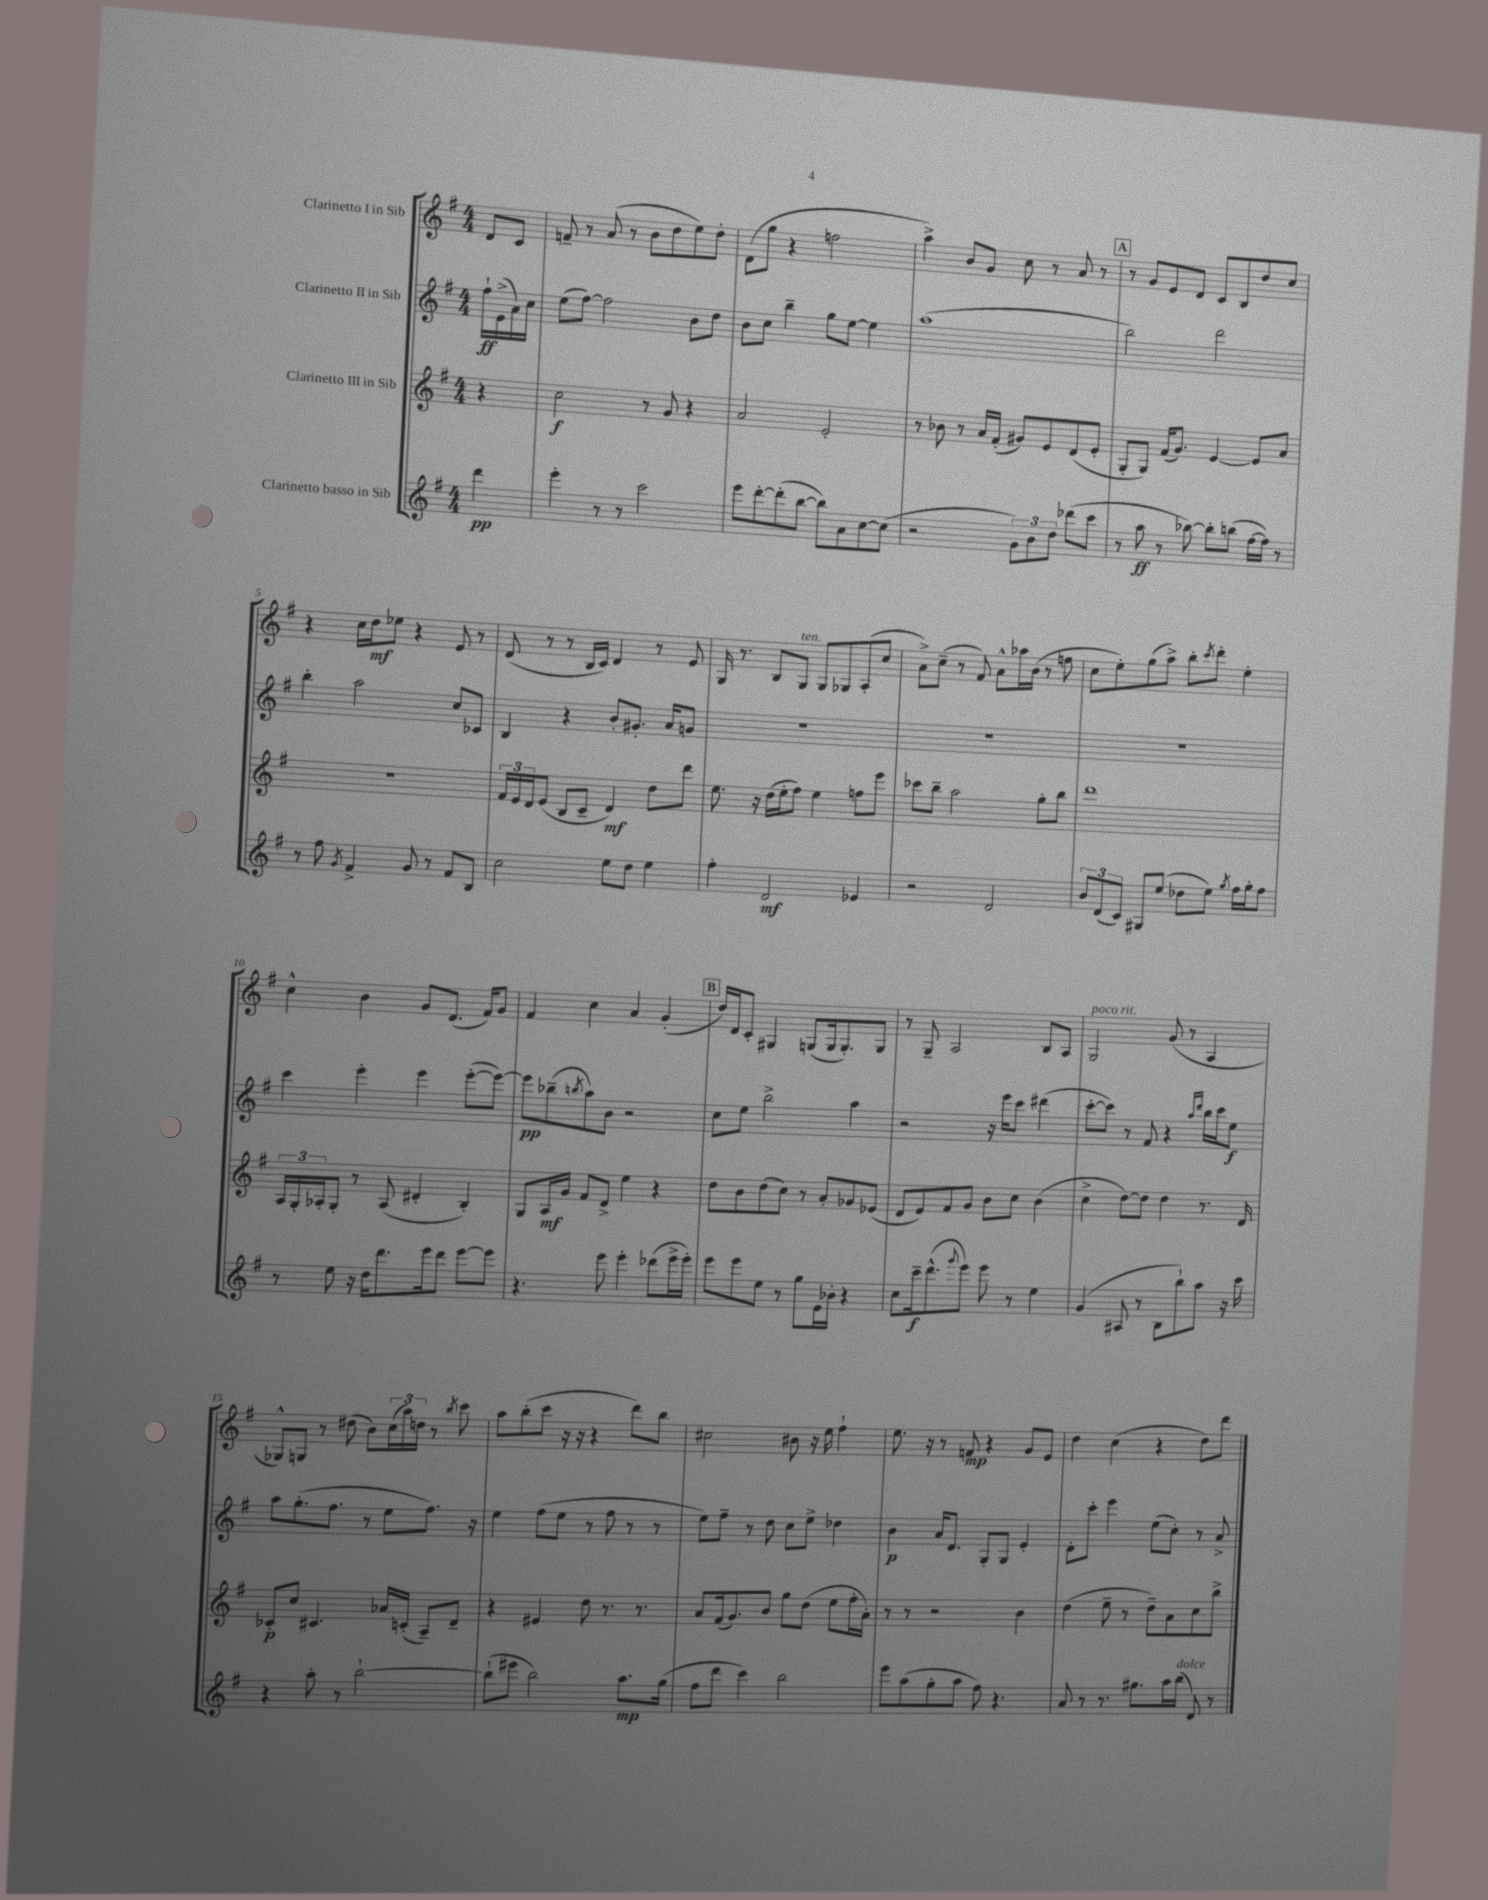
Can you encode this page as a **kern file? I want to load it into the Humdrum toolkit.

**kern	**dynam	**kern	**dynam	**kern	**dynam	**kern	**dynam
*part4	*part4	*part3	*part3	*part2	*part2	*part1	*part1
*staff4	*staff4	*staff3	*staff3	*staff2	*staff2	*staff1	*staff1
*I"Clarinetto basso in Sib	*	*I"Clarinetto III in Sib	*	*I"Clarinetto II in Sib	*	*I"Clarinetto I in Sib	*
*clefG2	*	*clefG2	*	*clefG2	*	*clefG2	*
*k[f#]	*	*k[f#]	*	*k[f#]	*	*k[f#]	*
*M4/4	*	*M4/4	*	*M4/4	*	*M4/4	*
=	=	=	=	=	=	=	=
4ddd\	pp	4r	.	16ff#`\LL	ff	8d/L	.
.	.	.	.	(16e^\	.	.	.
.	.	.	.	16a\)	.	8c/J	.
.	.	.	.	16cc\JJ	.	.	.
=1	=1	=1	=1	=1	=1	=1	=1
4eee'\	.	2cc\	f	(8ee\L	.	8fn~/	.
.	.	.	.	[8ff#\J)	.	8r	.
8r	.	.	.	2ff#\]	.	(8a/	.
8r	.	.	.	.	.	8r	.
2ccc\	.	8r	.	.	.	8b\L	.
.	.	8g/	.	.	.	8dd\	.
.	.	4r	.	8b\L	.	8ee\)	.
.	.	.	.	8dd\J	.	8dd'\J	.
=2	=2	=2	=2	=2	=2	=2	=2
8eee\L	.	2a/	.	8b\L	.	(8d\L	.
[8ddd'\	.	.	.	8cc\J	.	8gg\J	.
(8ddd'\]	.	.	.	4bb~\	.	4r	.
[8bb\J	.	.	.	.	.	.	.
8bb\L])	.	2e'/	.	8gg\L	.	2ffn\	.
8a\	.	.	.	[8ee\J	.	.	.
[8cc\	.	.	.	4ee\]	.	.	.
(8cc\J]	.	.	.	.	.	.	.
=3	=3	=3	=3	=3	=3	=3	=3
2r	.	8r	.	(1aa	.	4aa^\)	.
.	.	8b-X\	.	.	.	.	.
.	.	8r	.	.	.	8b/L	.
.	.	16a/LL	.	.	.	8g/J	.
.	.	(16f#'/JJ	.	.	.	.	.
12g\L)	.	8g#X/L)	.	.	.	8cc\	.
12b\	.	.	.	.	.	.	.
.	.	8e/	.	.	.	8r	.
12dd\J	.	.	.	.	.	.	.
(8ddd-X\L	.	(8d/	.	.	.	8a/	.
8ccc\J	.	8e'/J	.	.	.	8r	.
!!LO:REH:place=s1:t=A
=4	=4	=4	=4	=4	=4	=4	=4
8r	.	8G'/L	.	2bb\)	.	8r	.
8aa\	ff	8G/J)	.	.	.	8g/L	.
8r	.	(16f#/KL	.	.	.	8e/	.
.	.	8.g/J)	.	.	.	.	.
[8bb-X\)	.	.	.	.	.	8d/J	.
8bb-'\L]	.	[4e/	.	2ddd\	.	8c/L	.
(8bbn\J	.	.	.	.	.	8B/	.
[16ff#\LL	.	8e/L]	.	.	.	8dd/	.
16ff#\JJ])	.	.	.	.	.	.	.
8r	.	8a/J	.	.	.	8cc/J	.
!!LO:LB:g=z
=5	=5	=5	=5	=5	=5	=5	=5
8r	.	1r	.	4bb'\	.	4r	.
8ff#\	.	.	.	.	.	.	.
8qg/	.	.	.	.	.	.	.
4f#^/	.	.	.	2aa\	.	16cc\LL	.
.	.	.	.	.	.	16dd\J	mf
.	.	.	.	.	.	8ee-X\J	.
8g/	.	.	.	.	.	4r	.
8r	.	.	.	.	.	.	.
8f#/L	.	.	.	8cc/L	.	8e/	.
8B/J	.	.	.	8c-X/J	.	8r	.
=6	=6	=6	=6	=6	=6	=6	=6
2cc\	.	24f#/LL	.	4B/	.	(8d/	.
.	.	24e/	.	.	.	.	.
.	.	24d/J	.	.	.	.	.
.	.	(8e/J	.	.	.	8r	.
.	.	8B/L	.	4r	.	8r	.
.	.	8c~/J	.	.	.	16B/LL	.
.	.	.	.	.	.	16c/JJ)	.
8ee\L	.	4d/)	mf	8b'/L	.	4d/	.
8dd\J	.	.	.	8.g#X'/J	.	.	.
4ee\	.	8dd\L	.	.	.	8r	.
.	.	.	.	16a/KL	.	.	.
.	.	8ddd\J	.	8gn/J	.	8e/	.
=7	=7	=7	=7	=7	=7	=7	=7
4ff#'\	.	8.ee\	.	1r	.	16G/	.
.	.	.	.	.	.	8.r	.
.	.	16r	.	.	.	.	.
2d/	mf	(16dd\LL	.	.	.	8B/L	.
.	.	16ee'\J	.	.	.	.	.
!	!	!	!	!	!	!LO:TX:a:i:t=ten.	!
.	.	8ff#\J)	.	.	.	8G/J	.
.	.	4ee\	.	.	.	8G/L	.
.	.	.	.	.	.	8G-X/	.
4e-X/	.	8ffn\L	.	.	.	(8A'/	.
.	.	8eee\J	.	.	.	8cc/J	.
=8	=8	=8	=8	=8	=8	=8	=8
2r	.	8ccc-X\L	.	1r	.	8a^\L)	.
.	.	8bb~\J	.	.	.	(8cc~\J	.
.	.	2aa\	.	.	.	8r	.
.	.	.	.	.	.	8f#/)	.
2d/	.	.	.	.	.	8a^^\L	.
.	.	.	.	.	.	16aa-X\L	.
.	.	.	.	.	.	(16b\JJ	.
.	.	8gg'\L	.	.	.	8r	.
.	.	8bb\J	.	.	.	8ffn\	.
=9	=9	=9	=9	=9	=9	=9	=9
12b/L	.	1ddd	.	1r	.	8cc\L	.
(12d/	.	.	.	.	.	.	.
.	.	.	.	.	.	8ee'\)	.
12c/J)	.	.	.	.	.	.	.
8G#X/L	.	.	.	.	.	(8gg\	.
(8ee/J	.	.	.	.	.	8aa^\J)	.
8dd-X\L	.	.	.	.	.	8bb'\L	.
.	.	.	.	.	.	8qccc/	.
8ee\J)	.	.	.	.	.	8ddd'\J	.
8qgg/	.	.	.	.	.	.	.
16ff#\LL	.	.	.	.	.	4ee'\	.
16gg'\J	.	.	.	.	.	.	.
8ff#\J	.	.	.	.	.	.	.
!!LO:LB:g=z
=10	=10	=10	=10	=10	=10	=10	=10
8r	.	24A/LL	.	4ccc\	.	4cc^^\	.
.	.	24G'/	.	.	.	.	.
.	.	24A-X'/J	.	.	.	.	.
8ee\	.	8G'/J	.	.	.	.	.
16r	.	8r	.	4eee'\	.	4b\	.
16dd\KL	.	.	.	.	.	.	.
8.ddd\	.	(8A-/	.	.	.	.	.
.	.	4d#X'/	.	4eee\	.	8g/L	.
16eee\k	.	.	.	.	.	.	.
8ddd\J	.	.	.	.	.	(8.d/J	.
[8eee\L	.	4B'/)	.	([8eee'\L	.	.	.
.	.	.	.	.	.	16f#/KL)	.
8eee\J]	.	.	.	8eee\J_)	.	8g/J	.
=11	=11	=11	=11	=11	=11	=11	=11
4.r	.	8G/L	.	8eee\L]	pp	4f#/	.
.	.	16A/L	mf	(8bb-X~\	.	.	.
.	.	16g/JJ	.	.	.	.	.
.	.	.	.	8qbbn/	.	.	.
.	.	8f#/L	.	8aa\)	.	4cc\	.
8eee\	.	8d^/J	.	8b\J	.	.	.
4eee'\	.	4ee\	.	2r	.	4a/	.
(8ddd-X\L	.	4r	.	.	.	(4g'/	.
16eee^\L	.	.	.	.	.	.	.
16eee'\JJ)	.	.	.	.	.	.	.
!!LO:REH:place=s1:t=B
=12	=12	=12	=12	=12	=12	=12	=12
8eee\L	.	8dd\L	.	8cc\L	.	16dd/LL)	.
.	.	.	.	.	.	16d/J	.
8eee\	.	8b\	.	8ee\J	.	8c'/J	.
8ee\J	.	(8dd\	.	2bb^\	.	4G#X/	.
8r	.	8cc\J)	.	.	.	.	.
8gg\L	.	8r	.	.	.	(8Gn/L	.
16e\L	.	8a'/L	.	.	.	16G/k	.
16b-X'\JJ	.	.	.	.	.	8.G'/)	.
4r	.	8g-X/	.	4aa\	.	.	.
.	.	(8e-X/J	.	.	.	8G/J	.
=13	=13	=13	=13	=13	=13	=13	=13
8cc\L	.	8d/L	.	2r	.	8r	.
16ccc~\k	f	8e/)	.	.	.	8G~/	.
(8.ddd^^\	.	.	.	.	.	.	.
.	.	8f#/	.	.	.	2A/	.
8qqggg/	.	.	.	.	.	.	.
8eee\J)	.	8g/J	.	.	.	.	.
8eee\	.	8b\L	.	16r	.	.	.
.	.	.	.	16eee\KL	.	.	.
8r	.	8cc\J	.	8ccc\J	.	.	.
4ee\	.	(4b\	.	(4ddd#X\	.	8B/L	.
.	.	.	.	.	.	8A/J	.
=14	=14	=14	=14	=14	=14	=14	=14
!	!	!	!	!	!	!LO:TX:a:i:t=poco rit.	!
(4g/	.	4cc^\	.	[8ccc'\L	.	2G/	.
.	.	.	.	8ccc\J])	.	.	.
8A#X/	.	[8dd\L)	.	8r	.	.	.
8r	.	8dd\J]	.	8f#/	.	.	.
8B\L	.	4dd\	.	4r	.	(8g/	.
8bb`\)	.	.	.	.	.	8r	.
.	.	.	.	16qqaa/LL	.	.	.
.	.	.	.	16qqddd/JJ	.	.	.
8aa\J	.	8.r	.	16bb\LL	.	4A/	.
.	.	.	.	16ccc\J	.	.	.
16r	.	.	.	8ee\J	f	.	.
16ccc\	.	16d/	.	.	.	.	.
!!LO:LB:g=z
=15	=15	=15	=15	=15	=15	=15	=15
4r	.	8c-X'/L	p	8aa\L	.	8G-X^^/L)	.
.	.	8cc/J	.	(8.gg'\	.	8Gn/J	.
8aa'\	.	4.c#X/	.	.	.	8r	.
.	.	.	.	8.ff#\J	.	.	.
8r	.	.	.	.	.	(8dd#X\	.
[2bb`\	.	.	.	8r	.	8b\L)	.
.	.	16a-X/LL	.	8ee\L	.	(24cc\L	.
.	.	.	.	.	.	24aa\)	.
.	.	(16cn'/JJ	.	.	.	.	.
.	.	.	.	.	.	24ddn\JJ	.
.	.	8A~/L)	.	8.ff#\J)	.	8r	.
.	.	.	.	.	.	8qbb/	.
.	.	8d~/J	.	.	.	8ccc\	.
.	.	.	.	16r	.	.	.
=16	=16	=16	=16	=16	=16	=16	=16
(8bb`\L]	.	4r	.	4ee\	.	8aa\L	.
8eee#X\J	.	.	.	.	.	(8bb'\	.
2bb\)	.	4e#X/	.	(8ff#\L	.	8ccc\J	.
.	.	.	.	8ee\J	.	16r	.
.	.	.	.	.	.	16r	.
.	.	8dd\	.	8r	.	4r	.
.	.	8.r	.	8ff#\	.	.	.
8.aa\L	mp	.	.	8r	.	8ddd\L)	.
.	.	8.r	.	.	.	.	.
.	.	.	.	8r	.	8bb\J	.
(16gg\Jk	.	.	.	.	.	.	.
=17	=17	=17	=17	=17	=17	=17	=17
8ff#\L	.	8a/L	.	8ee\L)	.	2cc#X\	.
8ddd\J	.	(16f#/k	.	8ff#~\J	.	.	.
.	.	8.g/)	.	.	.	.	.
4ccc\)	.	.	.	8r	.	.	.
.	.	8b/J	.	8dd\	.	.	.
2bb\	.	8gg\L	.	8cc\L	.	8b#X\	.
.	.	(8dd\J	.	8ee^\J	.	16r	.
.	.	.	.	.	.	16ee\	.
.	.	8ee\L	.	4dd-X\	.	4ff#`\	.
.	.	16ff#'\L	.	.	.	.	.
.	.	16a'\JJ)	.	.	.	.	.
=18	=18	=18	=18	=18	=18	=18	=18
8eee\L	.	8r	.	4b\	p	8.ee\	.
(8aa\	.	8r	.	.	.	.	.
.	.	.	.	.	.	16r	.
8gg'\	.	2r	.	16a/KL	.	8r	.
.	.	.	.	8.d/J	.	.	.
8aa\J	.	.	.	.	.	8fn/	mp
8ff#\)	.	.	.	8G'/L	.	4r	.
4.r	.	.	.	8G/J	.	.	.
.	.	4b\	.	4e'/	.	8g/L	.
.	.	.	.	.	.	8e/J	.
=19	=19	=19	=19	=19	=19	=19	=19
8a/	.	(4dd\	.	8d'\L	.	4dd\	.
8r	.	.	.	8ccc'\J	.	.	.
8.r	.	8ee~\	.	4eee\	.	(4cc\	.
.	.	8r	.	.	.	.	.
8.gg#X\L	.	.	.	.	.	.	.
.	.	8dd~\L)	.	(8ee\L	.	4r	.
16aa\L	.	8a\	.	8cc'\J)	.	.	.
!LO:TX:a:i:t=dolce	!	!	!	!	!	!	!
(16bb\JJ	.	.	.	.	.	.	.
8d/)	.	8cc\	.	8r	.	8dd\L)	.
8r	.	8bb^\J	.	8a^/	.	8ddd\J	.
==	==	==	==	==	==	==	==
*-	*-	*-	*-	*-	*-	*-	*-
